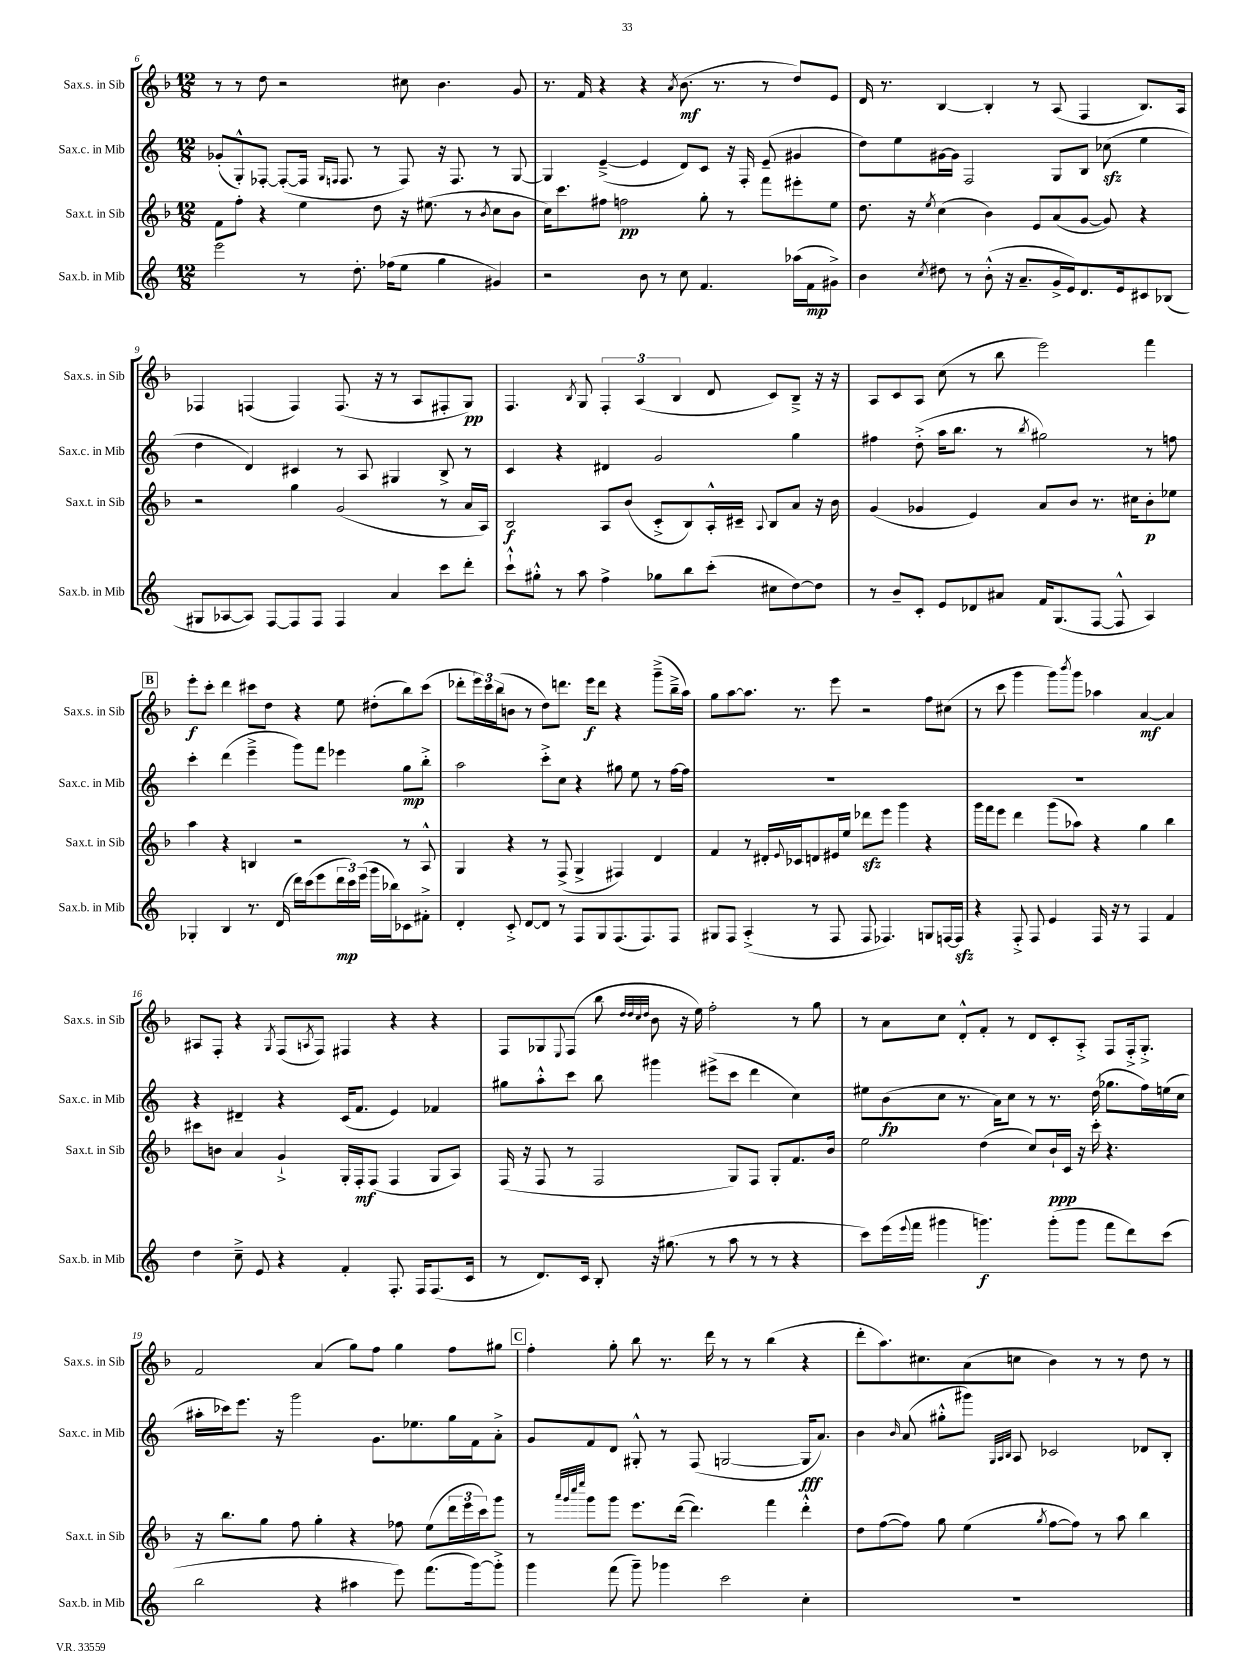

**kern	**dynam	**kern	**dynam	**kern	**dynam	**kern	**dynam
*part4	*part4	*part3	*part3	*part2	*part2	*part1	*part1
*staff4	*staff4	*staff3	*staff3	*staff2	*staff2	*staff1	*staff1
*I"Sax.b. in Mib	*	*I"Sax.t. in Sib	*	*I"Sax.c. in Mib	*	*I"Sax.s. in Sib	*
*I'Sax.b. in Mib	*	*I'Sax.t. in Sib	*	*I'Sax.c. in Mib	*	*I'Sax.s. in Sib	*
*clefG2	*	*clefG2	*	*clefG2	*	*clefG2	*
*k[]	*	*k[b-]	*	*k[]	*	*k[b-]	*
*M12/8	*	*M12/8	*	*M12/8	*	*M12/8	*
=6	=6	=6	=6	=6	=6	=6	=6
2eee\	.	8f\L	.	(8g-X'/L	.	8r	.
.	.	8ff'\J	.	8G'^^/)	.	8r	.
.	.	4r	.	[8F-X'/J	.	8dd\	.
.	.	.	.	(8F-'/L_	.	2r	.
8r	.	4ee\	.	16F-/Jk]	.	.	.
.	.	.	.	16qqG/LL	.	.	.
.	.	.	.	16qqFn/JJ	.	.	.
.	.	.	.	8.F/	.	.	.
8.dd'\	.	.	.	.	.	.	.
.	.	8dd\	.	8r	.	.	.
(16ff-X\KL	.	.	.	.	.	.	.
8ee\J	.	16r	.	8F/)	.	8cc#X\	.
.	.	(8.ee#X\	.	.	.	.	.
4gg\	.	.	.	16r	.	4.b-\	.
.	.	.	.	8.F/	.	.	.
.	.	8r	.	.	.	.	.
.	.	8qb-/	.	.	.	.	.
4g#X/)	.	8cc\L	.	8r	.	.	.
.	.	8b-\J	.	[8G/	.	8g/	.
=7	=7	=7	=7	=7	=7	=7	=7
2r	.	16cc\KL)	.	4G/]	.	8.r	.
.	.	8.ccc\	.	.	.	.	.
.	.	.	.	.	.	16f/	.
.	.	8ff#X\J	.	([4e~^/	.	4r	.
.	.	2ffn\	pp	.	.	.	.
8b\	.	.	.	4e/]	.	4r	.
8r	.	.	.	.	.	.	.
.	.	.	.	.	.	8qa/	.
8cc\	.	.	.	8d/L)	.	(8.b-\	mf
4.f/	.	8gg'\	.	8c/J	.	.	.
.	.	.	.	.	.	8.r	.
.	.	8r	.	16r	.	.	.
.	.	.	.	16F'/	.	.	.
.	.	8fff\L	.	(8e~/	.	8r	.
(16aa-X\LL	.	8eee#X'\	.	4g#X/	.	8dd/L)	.
16f\J	mp	.	.	.	.	.	.
8g#X^\J)	.	8ee\J	.	.	.	8e/J	.
=8	=8	=8	=8	=8	=8	=8	=8
4b\	.	8.dd\	.	8dd\L)	.	16d/	.
.	.	.	.	.	.	8.r	.
.	.	.	.	8ee\	.	.	.
.	.	16r	.	.	.	.	.
8qcc/	.	8qee/	.	.	.	.	.
8dd#X\	.	(4cc\	.	[16g#X\L	.	[4B-/	.
.	.	.	.	16g#\JJ]	.	.	.
8r	.	.	.	2F/	.	.	.
(8b'^^\	.	4b-\)	.	.	.	4B-'/]	.
16r	.	.	.	.	.	.	.
8.a~/L	.	.	.	.	.	.	.
.	.	8e/L	.	.	.	8r	.
16g^/L	.	(8a/	.	8G/L	.	(8A/	.
16e/J)	.	.	.	.	.	.	.
8.d/	.	[8g/J	.	8B/J	.	4F/	.
.	.	8g/])	.	(8cc-Xzz\	.	.	.
16e/k	.	.	.	.	.	.	.
8c#X/	.	4r	.	4ee\	.	8.B-/L)	.
(8B-X/J	.	.	.	.	.	.	.
.	.	.	.	.	.	16A/Jk	.
!!LO:LB:g=z
=9	=9	=9	=9	=9	=9	=9	=9
8G#X/L	.	2r	.	4dd\	.	4F-X/	.
[8A-X/	.	.	.	.	.	.	.
8A-/J])	.	.	.	4d/)	.	(4Fn/	.
[8F/L	.	.	.	.	.	.	.
8F/]	.	4gg\	.	4c#X/	.	4F/)	.
8F/J	.	.	.	.	.	.	.
4F/	.	(2g/	.	8r	.	(8.F/	.
.	.	.	.	8A/	.	.	.
.	.	.	.	.	.	16r	.
4a/	.	.	.	4G#X/	.	8r	.
.	.	.	.	.	.	8A/L	.
8ccc\L	.	8r	.	8B^/	.	8F#X'/	.
8ddd'\J	.	16a/LL	.	8r	.	8G/J)	pp
.	.	16A/JJ)	.	.	.	.	.
=10	=10	=10	=10	=10	=10	=10	=10
8ccc`^^\L	.	2B-/	f	4c/	.	4.F/	.
8gg#X'^^\J	.	.	.	.	.	.	.
8r	.	.	.	4r	.	.	.
.	.	.	.	.	.	8qB-/	.
8aa\	.	.	.	.	.	8G/	.
4ff^\	.	8A/L	.	4d#X/	.	6F'/	.
.	.	(8b-/J	.	.	.	.	.
.	.	.	.	.	.	(6A/	.
8gg-X\L	.	8c'^/L	.	2g/	.	.	.
.	.	.	.	.	.	6B-/	.
8bb\	.	8B-/)	.	.	.	.	.
(8ccc'\J	.	16A'^^/L	.	.	.	8d/	.
.	.	16c#X~/JJ	.	.	.	.	.
.	.	8qqA/	.	.	.	.	.
8cc#X\L	.	8B-/L	.	.	.	8c/L)	.
[8dd\)	.	8a/J	.	4gg\	.	8B-~^/J	.
8dd\J]	.	16r	.	.	.	16r	.
.	.	16b-\	.	.	.	16r	.
=11	=11	=11	=11	=11	=11	=11	=11
8r	.	(4g/	.	4ff#X\	.	8A/L	.
8b~/L	.	.	.	.	.	8c/	.
8c'/J	.	4g-X/	.	(8dd'^\	.	8A/J	.
8e/L	.	.	.	16aa\KL	.	(8cc\	.
.	.	.	.	8.bb\J	.	.	.
8d-X/	.	4e/)	.	.	.	8r	.
8a#X/J	.	.	.	8r	.	8bb-\	.
.	.	.	.	8qbb/	.	.	.
16f/KL	.	8a/L	.	2gg#X\)	.	2eee\)	.
(8.G/	.	.	.	.	.	.	.
.	.	8b-/J	.	.	.	.	.
[8F/J	.	8.r	.	.	.	.	.
8F^^/]	.	.	.	.	.	.	.
.	.	16cc#X\KL	.	.	.	.	.
4A/)	.	8b-'\	p	8r	.	4fff\	.
.	.	8ee-X\J	.	8ffn\	.	.	.
!!LO:LB:g=z
!!LO:REH:place=s1:t=B
=12	=12	=12	=12	=12	=12	=12	=12
4G-X'/	.	4aa\	.	4ccc'\	.	8eee'\L	f
.	.	.	.	.	.	8ccc'\J	.
4B/	.	4r	.	(4ddd\	.	4ddd\	.
8.r	.	4Bn/	.	4eee~^\	.	8ccc#X\L	.
.	.	.	.	.	.	8dd\J	.
(16d/	.	.	.	.	.	.	.
16ddd\LL)	.	2r	.	8ggg\L)	.	4r	.
(16ccc\J	.	.	.	.	.	.	.
8eee\	.	.	.	8fff\J	.	.	.
24ddd\L	mp	.	.	4eee-X\	.	8ee\	.
24ccc\)	.	.	.	.	.	.	.
(24eee\JJ	.	.	.	.	.	.	.
16ggg\LL	.	.	.	.	.	(8dd#X'\L	.
16bb-X\J)	.	.	.	.	.	.	.
8c-X\	.	8r	.	8gg\L	mp	8bb-\)	.
8f#X'^\J	.	8A^^/	.	8bb'^\J	.	(8ccc#\J	.
=13	=13	=13	=13	=13	=13	=13	=13
4d'/	.	4G/	.	2aa\	.	8ddd-X'\L	.
.	.	.	.	.	.	24eee\L)	.
.	.	.	.	.	.	24ccc\	.
.	.	.	.	.	.	(24bb-\J	.
8c'^/	.	4r	.	.	.	8bn\J	.
[8d/L	.	.	.	.	.	8r	.
8d/J]	.	8r	.	8ccc'^\L	.	8dd\L)	.
8r	.	(8F^/	.	8cc\J	.	8.dddn\J	.
8F/L	.	4G^/	.	4r	.	.	.
.	.	.	.	.	.	16eee\KL	f
8G/	.	.	.	.	.	8ddd\J	.
(8.F/	.	4F#X/)	.	8gg#X\	.	4r	.
.	.	.	.	8ee\	.	.	.
8.F/)	.	.	.	.	.	.	.
.	.	4d/	.	8r	.	(8ggg~^\L	.
8F/J	.	.	.	[16ff\LL	.	16bb-~^\L	.
.	.	.	.	16ff\JJ]	.	16aa\JJ)	.
=14	=14	=14	=14	=14	=14	=14	=14
8G#X/L	.	4f/	.	1.r	.	8gg\L	.
8F/J	.	.	.	.	.	[8aa\	.
(4A'^/	.	8r	.	.	.	8.aa\J]	.
.	.	16d#X'/LL	.	.	.	.	.
.	.	8qqe/	.	.	.	.	.
.	.	16c-X/J	.	.	.	8.r	.
8r	.	8dn/	.	.	.	.	.
8F/	.	16e#X/L	.	.	.	8eee\	.
.	.	16ee/JJ	.	.	.	.	.
8F/	.	8ddd-Xzz\L	.	.	.	2r	.
4.F-X/)	.	8eee\J	.	.	.	.	.
.	.	4ggg\	.	.	.	.	.
8Gn/L	.	4r	.	.	.	8ff\L	.
[16Fn/L	.	.	.	.	.	(8cc#X\J	.
16Fzz/JJ]	.	.	.	.	.	.	.
=15	=15	=15	=15	=15	=15	=15	=15
4r	.	16ggg\LL	.	1.r	.	8r	.
.	.	16fff\J	.	.	.	.	.
.	.	8eee\J	.	.	.	8ccc\	.
8F'^/	.	4ddd\	.	.	.	4ggg\	.
8F/	.	.	.	.	.	.	.
4e/	.	(8ggg\L	.	.	.	8ggg\L)	.
.	.	.	.	.	.	8qbbb-/	.
.	.	8aa-X\J)	.	.	.	8ggg\J	.
16F/	.	4r	.	.	.	4aa-X\	.
16r	.	.	.	.	.	.	.
8r	.	.	.	.	.	.	.
4F/	.	4gg\	.	.	.	[4a/	mf
4f/	.	4bb-\	.	.	.	4a/]	.
!!LO:LB:g=z
=16	=16	=16	=16	=16	=16	=16	=16
4dd\	.	8ccc#X\L	.	4r	.	8A#X/L	.
.	.	8bn\J	.	.	.	8F'/J	.
8cc~^\	.	4a/	.	4d#X~/	.	4r	.
8e/	.	.	.	.	.	.	.
.	.	.	.	.	.	8qG/	.
4r	.	4g`^/	.	4r	.	(8F/L	.
.	.	.	.	.	.	8qAn/	.
.	.	.	.	.	.	8F/J)	.
4f'/	.	16G'/LL	.	(16c/KL	.	4F#X/	.
.	.	16F'/J	mf	8.f/J	.	.	.
.	.	(8F/J	.	.	.	.	.
8.F'/	.	4F/	.	4e/)	.	4r	.
16F/KL	.	.	.	.	.	.	.
(8.F/	.	8G/L	.	4f-X/	.	4r	.
.	.	8A/J)	.	.	.	.	.
16c/Jk	.	.	.	.	.	.	.
=17	=17	=17	=17	=17	=17	=17	=17
8r	.	(16F/	.	8gg#X\L	.	8F/L	.
.	.	16r	.	.	.	.	.
8.d/L)	.	8F/	.	8aa'^^\	.	8G-X/	.
.	.	.	.	.	.	8qqE/	.
.	.	8r	.	8ccc\J	.	(8F/J	.
16c/Jk	.	.	.	.	.	.	.
8B'/	.	2F/	.	8bb\	.	8bb-\	.
.	.	.	.	.	.	32qqdd/LLL	.
.	.	.	.	.	.	32qqdd/	.
.	.	.	.	.	.	32qqcc/	.
.	.	.	.	.	.	32qqdd/JJJ	.
16r	.	.	.	4ggg#X\	.	8b-\	.
(8.gg#X\	.	.	.	.	.	.	.
.	.	.	.	.	.	16r	.
.	.	.	.	.	.	16ee\)	.
8r	.	.	.	(8eee#X^\L	.	2ff'\	.
8aa\	.	8G/L)	.	8ccc\J	.	.	.
8r	.	8F/J	.	4ddd\	.	.	.
8r	.	8G'/L	.	.	.	.	.
4r	.	8.f/	.	4cc\)	.	8r	.
.	.	.	.	.	.	8gg\	.
.	.	16b-/Jk	.	.	.	.	.
=18	=18	=18	=18	=18	=18	=18	=18
8ccc\L)	.	2ee\	.	8ee#X\L	.	8r	.
(16eee\L	.	.	.	(8b\	fp	8a\L	.
8qqeee/	.	.	.	.	.	.	.
16fff\JJ	.	.	.	.	.	.	.
4ggg#X\	.	.	.	8cc\J	.	8cc\J	.
.	.	.	.	8.r	.	8d'^^/L	.
4.gggn\)	f	(4dd\	.	.	.	8f'/J	.
.	.	.	.	16a\KL)	.	.	.
.	.	.	.	8cc\J	.	8r	.
.	.	8cc/L)	.	8r	.	8d/L	.
(8ggg'\L	.	16b-`/L	ppp	8.r	.	8c'/	.
.	.	16c/JJ	.	.	.	.	.
8ggg\J	.	16r	.	.	.	8A'^/J	.
.	.	16ccc'\	.	(16dd\	.	.	.
8fff\L	.	4.r	.	8.gg-X\L	.	8F/L	.
8ddd\)	.	.	.	.	.	16F'^/k	.
.	.	.	.	16ff\L)	.	8.G'^/J	.
(8ccc\J	.	.	.	(16een\	.	.	.
.	.	.	.	16cc\JJ	.	.	.
!!LO:LB:g=z
=19	=19	=19	=19	=19	=19	=19	=19
2bb\	.	16r	.	16aa#X'\LL	.	2f/	.
.	.	8.bb-\L	.	16ccc-X\J)	.	.	.
.	.	.	.	8.eee\J	.	.	.
.	.	8gg\J	.	.	.	.	.
.	.	.	.	16r	.	.	.
.	.	8ff\	.	2ggg\	.	.	.
4r	.	4gg'\	.	.	.	(4a/	.
4aa#X\	.	4r	.	.	.	8gg\L)	.
.	.	.	.	8.g\L	.	8ff\J	.
8eee\)	.	8ff-X\	.	.	.	4gg\	.
.	.	.	.	8.ee-X\	.	.	.
(8.fff\L	.	(8ee\L	.	.	.	.	.
.	.	24ddd\L	.	16gg\L	.	8ff\L	.
.	.	24eee\	.	.	.	.	.
[16ggg\k)	.	.	.	16f\J	.	.	.
.	.	24ccc\J)	.	.	.	.	.
8ggg'^\J]	.	8ggg\J	.	8a'^\J	.	8gg#X\J	.
!!LO:REH:place=s1:t=C
=20	=20	=20	=20	=20	=20	=20	=20
4ggg\	.	8r	.	8g/L	.	4ff'\	.
.	.	32qqaaa/LLL	.	.	.	.	.
.	.	32qqggg/	.	.	.	.	.
.	.	32qqcccc/	.	.	.	.	.
.	.	32qqeeee/JJJ	.	.	.	.	.
.	.	8ggg\L	.	8f/	.	.	.
(8fff\	.	8ggg\J	.	8d/J	.	8gg'\	.
8ggg~\)	.	8.eee\L	.	8G#X'^^/	.	8bb-\	.
4ggg-X\	.	.	.	8r	.	8.r	.
.	.	([16ddd\Jk	.	.	.	.	.
.	.	4.ddd\])	.	(8F/	.	.	.
.	.	.	.	.	.	16ddd\	.
2ccc\	.	.	.	[2Gn/	.	8r	.
.	.	.	.	.	.	8r	.
.	.	4fff\	.	.	.	(4bb-\	.
4cc'\	.	4ddd'^^\	.	16G/KL]	fff	4r	.
.	.	.	.	8.a/J)	.	.	.
=21	=21	=21	=21	=21	=21	=21	=21
1.r	.	8dd\L	.	4b\	.	8ddd'\L	.
.	.	([8ff\	.	.	.	8.aa\)	.
.	.	.	.	16qqb/	.	.	.
.	.	8ff\J])	.	(8a/	.	.	.
.	.	.	.	.	.	8.cc#X\	.
.	.	8gg\	.	8gg#X'^^\L	.	.	.
.	.	(4ee\	.	8ggg#X\J)	.	(8a\	.
.	.	.	.	32qqG/LLL	.	.	.
.	.	.	.	32qqA/	.	.	.
.	.	.	.	32qqB/JJJ	.	.	.
.	.	.	.	8A/	.	8ccn\J	.
.	.	8qgg/	.	.	.	.	.
.	.	[8ff\L	.	2c-X/	.	4b-\)	.
.	.	8ff\J])	.	.	.	.	.
.	.	8r	.	.	.	8r	.
.	.	8aa\	.	.	.	8r	.
.	.	4bb-\	.	8d-X/L	.	8dd\	.
.	.	.	.	8B'/J	.	8r	.
==	==	==	==	==	==	==	==
*-	*-	*-	*-	*-	*-	*-	*-
